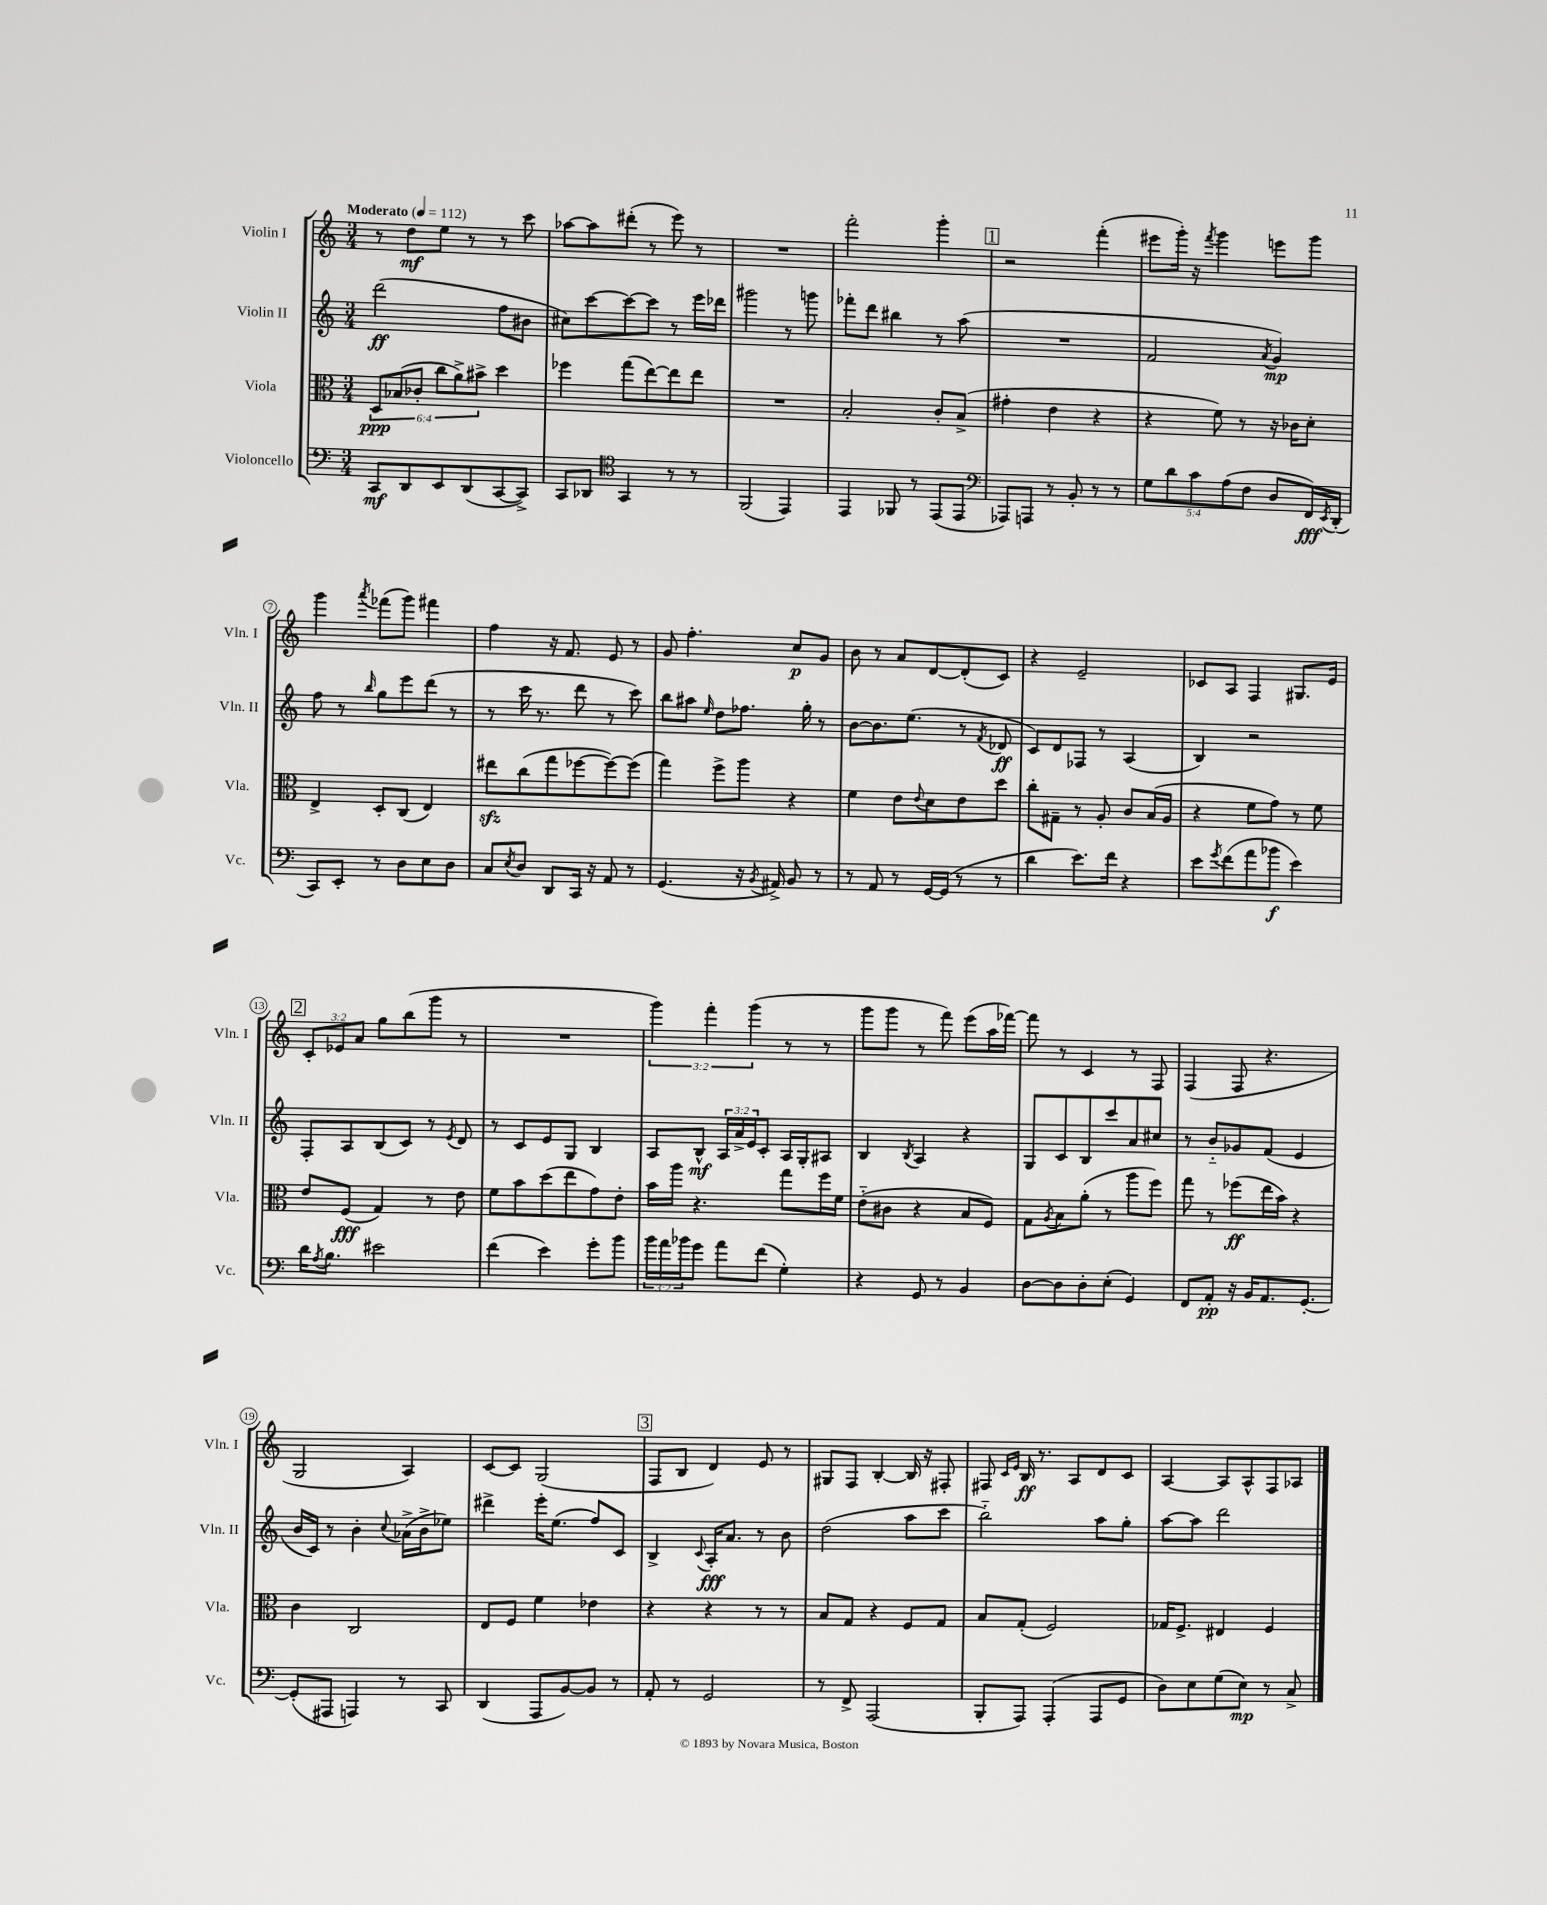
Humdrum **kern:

**kern	**kern	**kern	**kern
*staff4	*staff3	*staff2	*staff1
*clefF4	*clefC3	*clefG2	*clefG2
*k[]	*k[]	*k[]	*k[]
*M3/4	*M3/4	*M3/4	*M3/4
*MM112	*MM112	*MM112	*MM112
8CC/L	12D/L	(2ddd\	8r
.	(12B-/	.	.
8DD/	.	.	8dd\L
.	12c-'/J	.	.
8EE/	12cc\L	.	8ee\J
.	12a^\)	.	.
(8DD/	.	.	8r
.	12b#^\J	.	.
[8CC/	4dd\	8ff\L	8r
8CC^/]J)	.	8b#\J	8ccc\
=	=	=	=
8CC/L	4ff-\	8cc#\L)	[8aa-\L
8DD-/J	.	[8ccc\	8aa-\]
*clefC4	*	*	*
4GG/	(8gg\L	8ccc\_	(8ddd#'\J
.	[8ee\)	8ccc\]J	8r
8r	8ee\]	8r	8eee\)
8r	8ee\J	16eee\LL	8r
.	.	16ddd-\JJ	.
=	=	=	=
(2FF/	2.r	2ggg#\	2.r
4EE/)	.	8r	.
.	.	8ggg\	.
=	=	=	=
4EE/	2B'/	8fff-'\L	2fff'\
.	.	8ddd\J	.
8FF-/	.	4bb#\	.
8r	.	.	.
(8EE/L	8c'/L	8r	4ggg'\
8EE/J	(8B^/J	(8aa\	.
=	=	=	=
*clefF4	*	*	*
8AAA-/L)	4g#'\	2.r	2r
8AAA/J	.	.	.
8r	4e\	.	.
8BB'/	.	.	.
8r	4r	.	(4fff'\
8r	.	.	.
=	=	=	=
10G\L	4r	2f/	8eee#\L
10d\	.	.	.
.	.	.	16ggg'\Jk)
.	.	.	16r
10c\	.	.	.
.	.	.	8qfff/
.	8f\)	.	4ggg\
(10A\	.	.	.
.	8r	.	.
10F\J	.	.	.
.	.	8qa/	.
8D/L	16r	4g/)	8eee\L
.	16c-\LK	.	.
16FF/L)	8d'\J	.	8ggg\J
8qEE/	.	.	.
(16DD'/JJ	.	.	.
=	=	=	=
8CC/L)	4E^/	8ff\	4ggg\
8EE'/J	.	8r	.
.	.	16qqbb/	8qaaa/
8r	8D'/L	8gg\L	(8fff-\L
8D\L	(8C/J	8eee\	8ggg\J)
8E\	4E/)	(8ddd\J	4fff#\
8D\J	.	8r	.
=	=	=	=
8C/L	8ee#\L	8r	4ff\
8qE/	.	.	.
8D/J	(8cc\	16ccc\	.
.	.	8.r	.
8DD/L	8gg\	.	16r
.	.	.	8.f/
16CC/Jk	[8ff-\	8ddd\	.
16r	.	.	.
8AA/	8ff-\_)	8r	8e/
8r	(8ff-\]J	8ccc\)	8r
=	=	=	=
(4.GG/	4gg\)	8bb\L	8g/
.	.	8aa#\J	4.ff'\
.	.	16qqee/	.
.	8ff^\L	8dd\L	.
16r	8aa\J	8.ff-\J	.
8qBB/	.	.	.
16AA#^/)	.	.	.
8BB/	4r	.	8cc/L
.	.	16gg'\	.
8r	.	8r	8g/J
=	=	=	=
8r	4f\	[8b\L	8b\
8AA/	.	8.b\]	8r
8r	8e\L	.	8a/L
.	.	(8.ee\J	.
.	8qqe/	.	.
[16GG/LL	8d\	.	[8d/
(16GG/]JJ	.	.	.
8r	8e\	8r	(8d'/]
.	.	8qf/	.
8r	8dd\J	8d-/	8c/J)
=	=	=	=
4d\	8cc'\L	8c/L)	4r
.	8G#~\J	8d/	.
8.e\L)	8r	8F-/J	2e~/
.	8A'/	8r	.
16f\Jk	.	.	.
4r	8c/L	(4A/	.
.	(16B/L	.	.
.	16A/JJ	.	.
=	=	=	=
8e\L	4r	4B/)	8c-/L
8qg/	.	.	.
(8f\	.	.	8A/J
8a\	8f\L	2r	4F/
8b-\J	8g\J)	.	.
4e\)	8r	.	8.G#/L
.	8f\	.	.
.	.	.	16e/Jk
=	=	=	=
16d\LK	8e/L	8F'/L	12c'/L
8qA/	.	.	.
8.B\J	.	.	.
.	.	.	12e-/
.	(8F/J	8A/	.
.	.	.	12a/J
2e#\	4G/)	(8B/	8gg\L
.	.	8c/J)	(8bb\
.	8r	8r	8ggg\J
.	.	8qe/	.
.	8e\	8d/	8r
=	=	=	=
(4f\	8f\L	8r	2.r
.	8b\	8c/L	.
4e\)	(8dd\	8e/	.
.	8ee\	8G/J	.
8g'\L	8g\)	4B/	.
8b\J	8e'\J	.	.
=	=	=	=
24b\LL	16b\LL	8A/L	6ggg\)
24a\	.	.	.
.	16aa\JJ	.	.
24b-\J	.	.	.
8g\J	4.r	8B^^/J	.
.	.	.	6fff'\
8a\L	.	24A/LL	.
.	.	24a^/	.
.	.	24e/J	(6ggg\
(8f\J	.	8c'/J	.
4G'\)	8gg\L	16A/LL	8r
.	.	16G'/J	.
.	16ff\L	8A#/J	8r
.	16f\JJ	.	.
=	=	=	=
4r	(8e'~\L	4B/	8ggg\L
.	8c#\J	.	8ggg\J
.	.	8qB/	.
8GG/	4r	4A/	8r
8r	.	.	8fff\)
4BB/	8B/L	4r	(8eee\L
.	8F/J)	.	16aa\L
.	.	.	[16fff-\JJ)
=	=	=	=
[8D\L	8G\L	8G/L	8fff-\]
.	8qA/	.	.
8D\]	8B\	8c/	8r
8D'\	(8a'\J	8B/	4c/
(8E'\J	8r	8ccc/	.
4GG/)	8aa\L	8a/	8r
.	8ff\J)	8cc#/J	8F/
=	=	=	=
8FF/L	8gg\	8r	(4F/
8AA'/J	8r	8b'~/L	.
16r	(8ff-\L	8g-/	8F/
16BB/LK	.	.	.
8.AA/	16ee\L	(8f/J	4.r
.	16b\JJ)	.	.
.	4r	4e/	.
[8.GG'/J	.	.	.
=	=	=	=
(8GG'/]L	4c\	16b/LL	2G/
.	.	16c/JJ)	.
8AAA#/J	.	8r	.
4AAA/)	2C/	4b'\	.
.	.	8qqcc/	.
8r	.	(16a-^\LL	4A/)
.	.	16b^\J	.
8CC/	.	8ee-\J)	.
=	=	=	=
(4DD/	8E/L	4ddd#^\	[8c/L
.	8F/J	.	8c/]J
8AAA/L	4f\	16eee'\LK	(2G/
.	.	(8.ee\J	.
[8BB/)	.	.	.
8BB/]J	4e-\	8ff/L)	.
8r	.	8c/J	.
=	=	=	=
8AA'/	4r	4B^/	8F/L
8r	.	.	8B/J
.	.	8qqc/	.
2GG/	4r	16A'/LK	4d/)
.	.	8.a/J	.
.	8r	8r	8e/
.	8r	8b\	8r
=	=	=	=
8r	8B/L	(2dd\	8G#/L
8FF^/	8G/J	.	8F/J
(2AAA/	4r	.	[4B'/
.	8F/L	8aa\L	16B/]
.	.	.	16r
.	8G/J	8ccc\J	8F#'/
=	=	=	=
8BBB'/L	8B/L	2bb'~\)	8F#/
.	.	.	16qqc/LL
.	.	.	16qqe/JJ
8AAA/J)	(8G'/J	.	16B/
.	.	.	8.r
(4AAA'/	2F/)	.	.
.	.	.	8A/L
8AAA/L	.	8aa\L	8d/
8GG/J	.	8gg'\J	8c/J
=	=	=	=
8D\L)	16G-/LK	[8aa\L	[4A/
.	8.F^/J	.	.
8E\	.	8aa\]J	.
(8G\	4E#/	2ddd\	8A/]L
8E\J)	.	.	8A^^/
8r	4F/	.	8F/
8C^/	.	.	8A-/J
==	==	==	==
*-	*-	*-	*-
